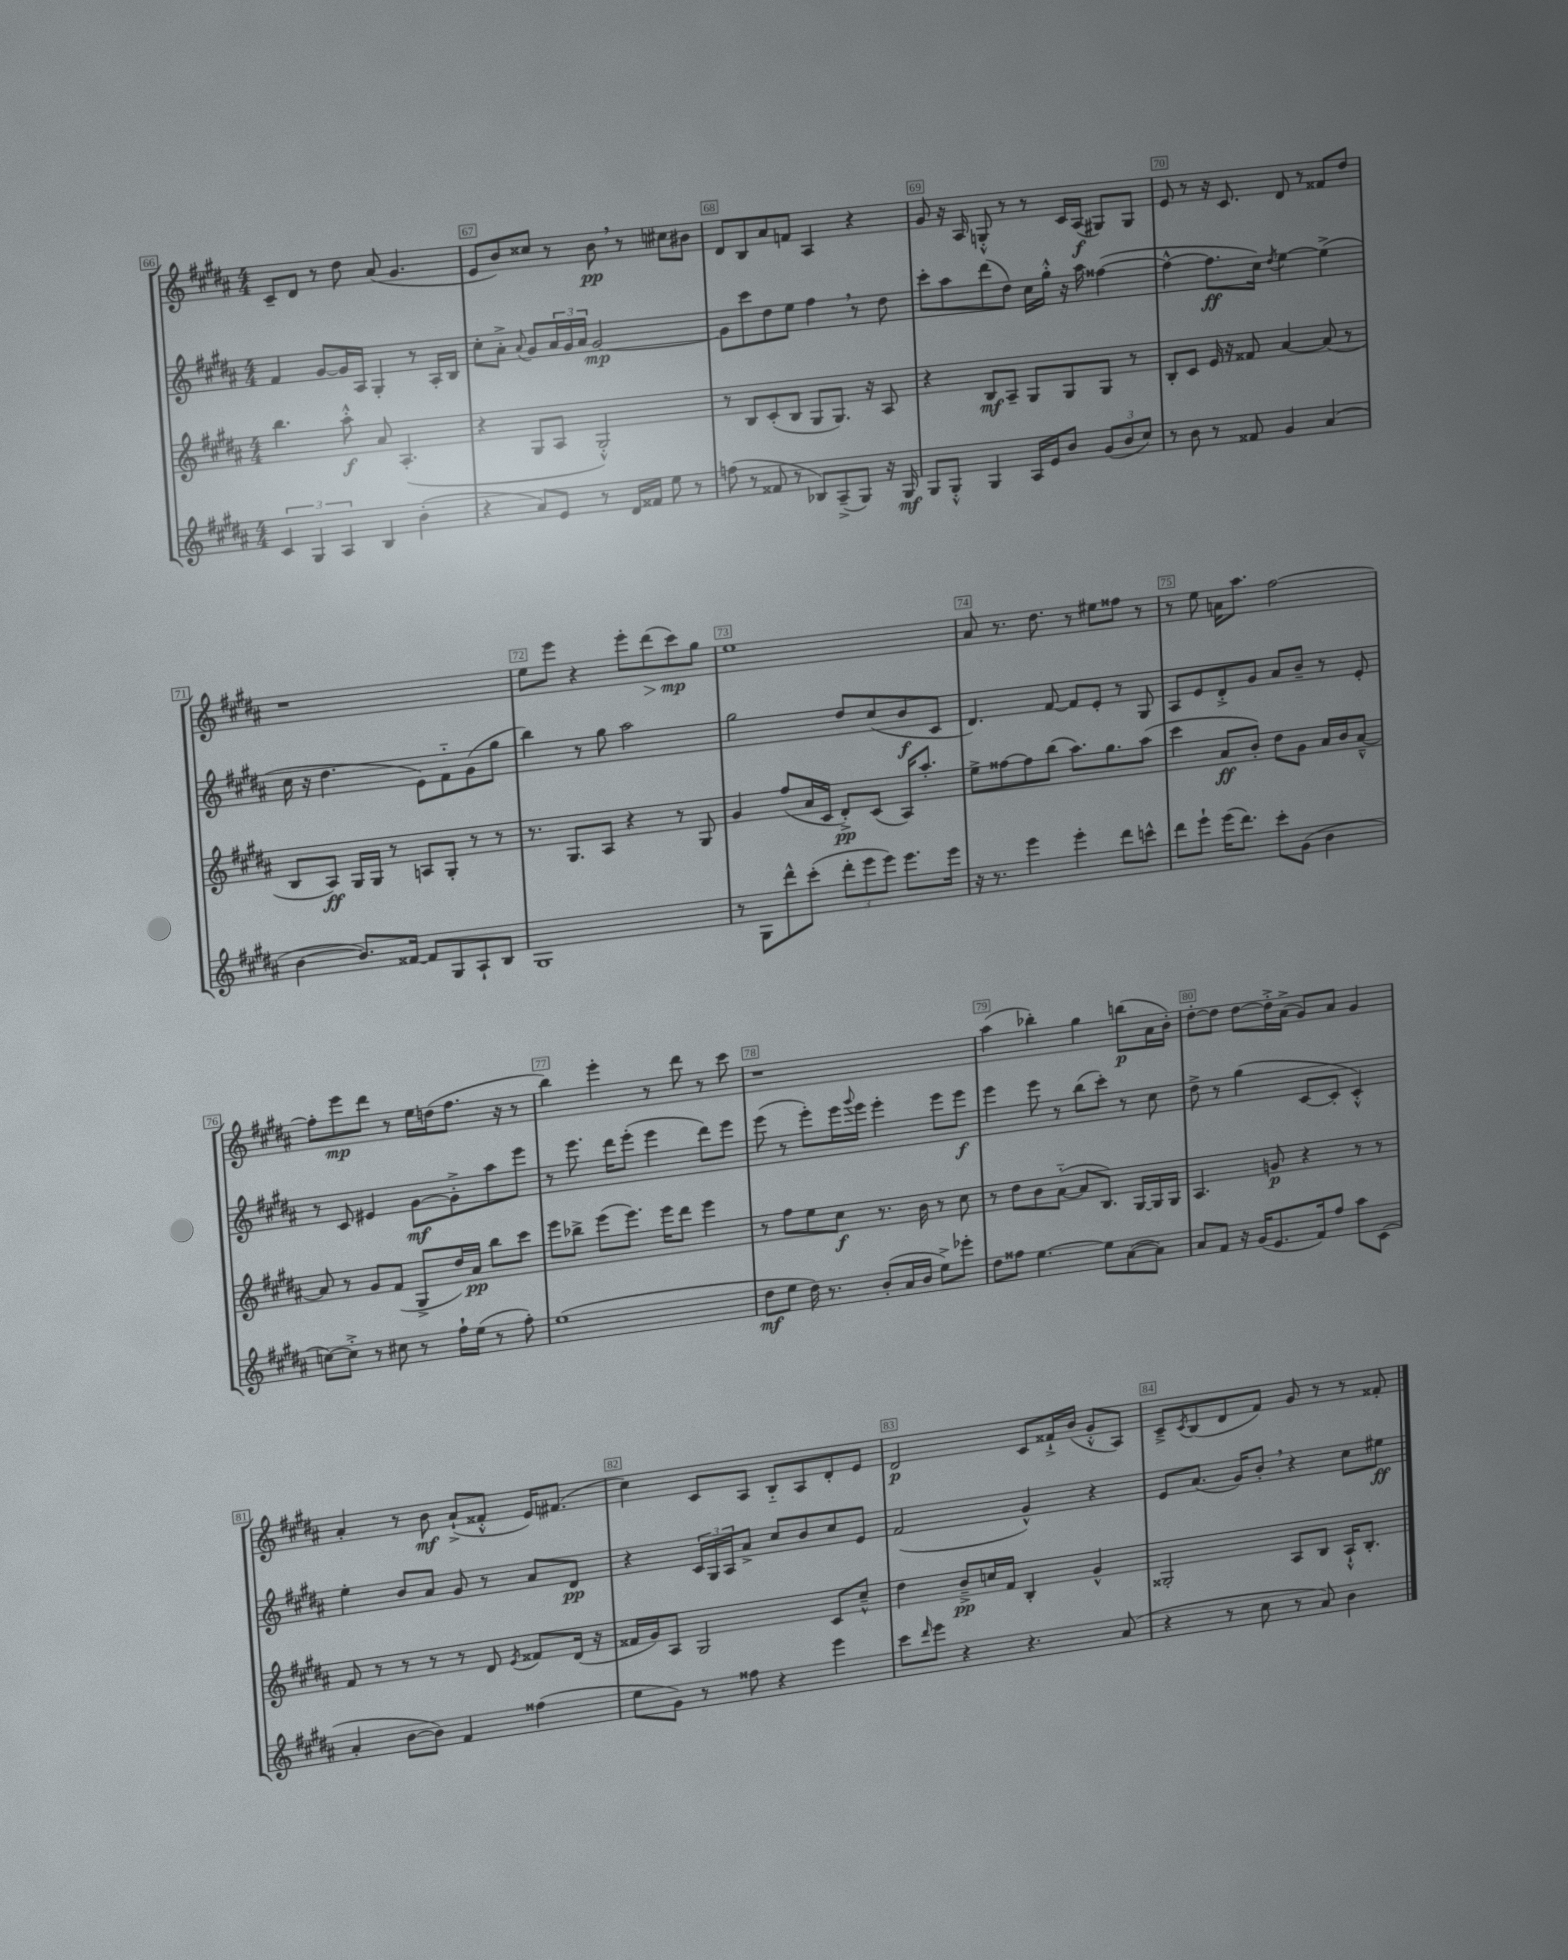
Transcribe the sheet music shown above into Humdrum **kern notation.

**kern	**dynam	**kern	**dynam	**kern	**dynam	**kern	**dynam
*part4	*part4	*part3	*part3	*part2	*part2	*part1	*part1
*staff4	*staff4	*staff3	*staff3	*staff2	*staff2	*staff1	*staff1
*clefG2	*	*clefG2	*	*clefG2	*	*clefG2	*
*k[f#c#g#d#a#]	*	*k[f#c#g#d#a#]	*	*k[f#c#g#d#a#]	*	*k[f#c#g#d#a#]	*
*M4/4	*	*M4/4	*	*M4/4	*	*M4/4	*
=66	=66	=66	=66	=66	=66	=66	=66
6c#/	.	4.bb\	.	4f#/	.	8c#~/L	.
.	.	.	.	.	.	8d#/J	.
6G#/	.	.	.	.	.	.	.
.	.	.	.	[8g#/L	.	8r	.
6A#/	.	.	.	.	.	.	.
.	.	8aa#'^^\	f	16g#/L]	.	8dd#\	.
.	.	.	.	16A#/JJ	.	.	.
4B/	.	8a#/	.	4G#'/	.	(8a#/	.
.	.	(4.A#'/	.	.	.	4.g#/	.
(4b'\	.	.	.	8r	.	.	.
.	.	.	.	16A#'/LL	.	.	.
.	.	.	.	16B/JJ	.	.	.
=67	=67	=67	=67	=67	=67	=67	=67
4r	.	4r	.	8cc#'\L	.	8e/L	.
.	.	.	.	8a#'^\J	.	8b/)	.
.	.	.	.	8qqa#/	.	.	.
8a#/L)	.	8G#/L	.	8g#/L	.	8cc##X/J	.
8e/J	.	8A#/J	.	24a#/L	.	8r	.
.	.	.	.	24g#/	.	.	.
.	.	.	.	24a#/JJ	.	.	.
8r	.	2G#'^^/)	.	[2g#/	mp	8b,\	pp
16d#/LL	.	.	.	.	.	8r	.
16f##X/JJ	.	.	.	.	.	.	.
8ee\	.	.	.	.	.	8cc#X\L	.
8r	.	.	.	.	.	8b#X\J	.
=68	=68	=68	=68	=68	=68	=68	=68
(8ffn\	.	8r	.	8g#\L]	.	8d#/L	.
8r	.	8B/L	.	8ccc#\	.	8B/	.
8f##X/	.	(8c#'/	.	8dd#\	.	8a#/	.
8r	.	8B/J	.	8ee\J	.	8fn/J	.
8B-X/L)	.	8G#/L	.	4ff#,\	.	4A#/	.
(8A#~^/	.	8.G#/J)	.	.	.	.	.
8G#/J)	.	.	.	8r	.	4r	.
.	.	16r	.	.	.	.	.
16r	.	8A#/	.	8dd#\	.	.	.
16G#/	mf	.	.	.	.	.	.
=69	=69	=69	=69	=69	=69	=69	=69
8G#/L	.	4r	.	8ccc#'\L	.	8g#/	.
8G#'^^/J	.	.	.	8aa#\	.	16r	.
.	.	.	.	.	.	16A#/	.
4G#/	.	8B/L	mf	(8ddd#\	.	8Gn'^^/	.
.	.	8A#~/J	.	8dd#\J)	.	8r	.
16A#/LL	.	8G#/L	.	16cc#\LL	.	8r	.
16e/J	.	.	.	16gg#'^^\JJ	.	.	.
8b/J	.	8G#/	.	16r	.	16c#/LL	.
.	.	.	.	16aa#\	.	(16A#/JJ	f
(12g#/L	.	8G#/J	.	([4ff##X\	.	8G#X/L)	.
12b/	.	.	.	.	.	.	.
.	.	8r	.	.	.	8G#/J	.
12cc#/J)	.	.	.	.	.	.	.
=70	=70	=70	=70	=70	=70	=70	=70
8r	.	8B'/L	.	4ff##^^\_	.	8e/	.
8b\	.	8c#/J	.	.	.	8r	.
8r	.	16e/	.	8.ff##\L]	ff	16r	.
.	.	16r	.	.	.	8.c#/	.
8f##X/	.	8f##X/	.	.	.	.	.
.	.	.	.	16cc#\Jk)	.	.	.
.	.	.	.	8qdd#/	.	.	.
4g#/	.	[4a#/	.	[4ee\	.	8d#/	.
.	.	.	.	.	.	8r	.
(4a#/	.	(8a#/]	.	(4ee^\]	.	8f##X/L	.
.	.	8r	.	.	.	8dd#/J	.
!!LO:LB:g=z
=71	=71	=71	=71	=71	=71	=71	=71
[4b\	.	8B/L	.	16cc#\	.	1r	.
.	.	.	.	16r	.	.	.
.	.	8A#/J)	ff	4.dd#\	.	.	.
8.b/L])	.	16G#/LL	.	.	.	.	.
.	.	16G#/JJ	.	.	.	.	.
.	.	8r	.	.	.	.	.
[16f##X/Jk	.	.	.	.	.	.	.
8f##/L]	.	8An/L	.	8e\L)	.	.	.
8G#/	.	8G#'/J	.	8f#\	.	.	.
8A#`/	.	8r	.	(8g#\	.	.	.
8B/J	.	8r	.	8gg#\J	.	.	.
=72	=72	=72	=72	=72	=72	=72	=72
1G#	.	8.r	.	4bb\)	.	8ee\L	.
.	.	.	.	.	.	8eee\J	.
.	.	8.G#/L	.	.	.	.	.
.	.	.	.	8r	.	4r	.
.	.	8A#/J	.	8gg#\	.	.	.
.	.	4r	.	2aa#\	.	8eee'\L	.
!	!	!	!	!	!	!	!LO:HP:b
.	.	.	.	.	.	(8ddd#\	>
.	.	8r	.	.	.	8ccc#\)	mp
.	.	8G#/	.	.	.	8gg#\J	]
=73	=73	=73	=73	=73	=73	=73	=73
8r	.	4g#/	.	2gg#\	.	1ee	.
8G#\L	.	.	.	.	.	.	.
8ddd#^^\	.	(8ff#/L	.	.	.	.	.
(8ccc#'\J	.	16a#/L	.	.	.	.	.
.	.	16c#/JJ	.	.	.	.	.
12ddd#'\L	.	8d#'^/L)	pp	8dd#/L	.	.	.
12eee\	.	.	.	.	.	.	.
.	.	(8c#/J	.	(8cc#/	.	.	.
12eee\J)	.	.	.	.	.	.	.
8.eee\L	.	16A#/KL)	.	8b/	f	.	.
.	.	8.aa#'/J	.	.	.	.	.
.	.	.	.	8c#/J	.	.	.
16eee\Jk	.	.	.	.	.	.	.
=74	=74	=74	=74	=74	=74	=74	=74
16r	.	8ee^\L	.	4.d#/)	.	8a#/	.
8.r	.	.	.	.	.	.	.
.	.	[8ff##X\	.	.	.	8.r	.
4eee\	.	8ff##\]	.	.	.	.	.
.	.	.	.	.	.	8.dd#\	.
.	.	(8bb\J	.	[8f#/	.	.	.
4eee'\	.	8.aa#\L)	.	8f#/L]	.	8r	.
.	.	.	.	8e'/J	.	8ee#X\L	.
.	.	8.gg#\	.	.	.	.	.
8ddd#\L	.	.	.	8r	.	8ff##X\J	.
8cccn^^\J	.	(8aa#\J	.	8G#/	.	8r	.
=75	=75	=75	=75	=75	=75	=75	=75
8ddd#\L	.	4ccc#\	.	8A#/L	.	8r	.
8eee`\J	.	.	.	8e/	.	8ee\	.
(16eee\KL	.	8a#/L	ff	8d#'^/	.	16an\KL	.
8.ddd#\J)	.	.	.	.	.	8.aa#\J	.
.	.	8b'/J)	.	8g#/J	.	.	.
8ccc#'\L	.	8dd#\L	.	8a#/L	.	[2ff#\	.
(8g#\J	.	8g#\J	.	8b~/J	.	.	.
4b\	.	16a#/LL	.	8r	.	.	.
.	.	16b/J	.	.	.	.	.
.	.	[8a#~^^/J	.	8e'/	.	.	.
!!LO:LB:g=z
=76	=76	=76	=76	=76	=76	=76	=76
[8ccn\L)	.	8a#/]	.	8r	.	8ff#'\L]	.
8cc'^\J]	.	8r	.	8c#/	.	8eee\	mp
8r	.	8g#/L	.	4e#X/	.	8ddd#\J	.
8cc#X\	.	(8f#/J	.	.	.	8r	.
8r	.	8G#^/L	.	[8g#\L	mf	16ee\LL	.
.	.	.	.	.	.	(16ddn\J	.
16ff#`\LL	.	16dd#/L)	.	8g#'^\]	.	8.ff#\J	.
(16ee\JJ	.	16a#/JJ	pp	.	.	.	.
8r	.	8bb\L	.	8aa#\	.	.	.
.	.	.	.	.	.	16r	.
8ff#'\)	.	8ccc#\J	.	8eee\J	.	8r	.
=77	=77	=77	=77	=77	=77	=77	=77
(1ee	.	8eee\L	.	8r	.	4bb\)	.
.	.	8bb-X^\J	.	8.eee\	.	.	.
.	.	(8eee\L	.	.	.	4eee'\	.
.	.	.	.	16ddd#\KL	.	.	.
.	.	8.eee\J)	.	(8eee'\J	.	.	.
.	.	.	.	4eee\	.	8r	.
.	.	16eee\KL	.	.	.	.	.
.	.	8ddd#\J	.	.	.	8ddd#\	.
.	.	4eee\	.	8ddd#\L)	.	8r	.
.	.	.	.	8eee\J	.	8ccc#\	.
=78	=78	=78	=78	=78	=78	=78	=78
8dd#\L	mf	8r	.	(8eee\	.	1r	.
8ee\J	.	8ff#\L	.	8r	.	.	.
16dd#\)	.	8ee\	.	8eee'\L)	.	.	.
8.r	.	.	.	.	.	.	.
.	.	8cc#\J	f	16eee\L	.	.	.
.	.	.	.	8qqggg#/	.	.	.
.	.	.	.	16eee\JJ	.	.	.
(8b'/L	.	8.r	.	4eee'\	.	.	.
16a#/L	.	.	.	.	.	.	.
16b/JJ	.	16b\	.	.	.	.	.
8ee^\L)	.	8r	.	8eee\L	.	.	.
8eee-X'\J	.	8cc#\	.	8eee\J	f	.	.
=79	=79	=79	=79	=79	=79	=79	=79
8dd#\L	.	8r	.	4eee\	.	(4aa#\	.
8ff##X\J	.	8dd#\L	.	.	.	.	.
[4.ee\	.	8b\	.	8eee\	.	4bb-X'\)	.
.	.	([8a#\J	.	8r	.	.	.
.	.	8a#/L]	.	(8bb\L	.	4gg#\	.
8ee\L]	.	8.B/J)	.	8ccc#'\J)	.	.	.
([8a#\	.	.	.	8r	.	(8bbn\L	p
.	.	[16G#/LL	.	.	.	.	.
8a#\J])	.	16G#/]	.	8cc#\	.	16a#\L	.
.	.	16G#/JJ	.	.	.	16b'\JJ)	.
=80	=80	=80	=80	=80	=80	=80	=80
8a#/L	.	4.A#/	.	8dd#^\	.	[8dd#'\L	.
8f#/J	.	.	.	8r	.	8dd#\J]	.
16r	.	.	.	(4gg#\	.	[8dd#\L	.
(16g#/KL	.	.	.	.	.	.	.
8.e/	.	8gn/	p	.	.	16dd#'^\L]	.
.	.	.	.	.	.	(16a#^\JJ	.
.	.	4r	.	[8c#/L	.	8g#/L)	.
16f#/k)	.	.	.	.	.	.	.
8ff#/J	.	.	.	8c#'/J]	.	8a#/J	.
8aa#\L	.	8r	.	4c#'^^/)	.	4g#/	.
(8c#\J	.	8r	.	.	.	.	.
!!LO:LB:g=z
=81	=81	=81	=81	=81	=81	=81	=81
4a#'/	.	8f#/	.	4ee'\	.	4a#'/	.
.	.	8r	.	.	.	.	.
[8b\L	.	8r	.	8b/L	.	8r	.
8b\J])	.	8r	.	8a#/J	.	8b\	mf
4f#/	.	8r	.	8g#/	.	(8a#`^/L	.
.	.	8d#/	.	8r	.	8f##X'^^/J	.
.	.	8qe/	.	.	.	.	.
(4ff##X\	.	8f##X/L	.	8a#/L	.	16e/KL)	.
.	.	.	.	.	.	(8.f#X/J	.
.	.	(16d#/Jk	.	8d#/J	pp	.	.
.	.	16r	.	.	.	.	.
=82	=82	=82	=82	=82	=82	=82	=82
8ee\L	.	16f##X/LL	.	4r	.	4cc#\)	.
.	.	16g#/J)	.	.	.	.	.
8g#\J)	.	8A#/J	.	.	.	.	.
8r	.	2G#/	.	24c#/LL	.	8c#/L	.
.	.	.	.	24G#/	.	.	.
.	.	.	.	24A#/J	.	.	.
8ff##X\	.	.	.	8a#^/J	.	8A#/J	.
4r	.	.	.	8cc#/L	.	8B/L	.
.	.	.	.	8b/	.	8A#/	.
4eee\	.	8c#/L	.	8cc#/	.	8d#'/	.
.	.	8cc#~^^/J	.	8e/J	.	8e/J	.
=83	=83	=83	=83	=83	=83	=83	=83
8ccc#\L	.	4dd#\	.	(2f#/	.	2d#/	p
16qqddd#/	.	.	.	.	.	.	.
8eee\J	.	.	.	.	.	.	.
4r	.	8b~^/L	pp	.	.	.	.
.	.	16ccn/L	.	.	.	.	.
.	.	16f#/JJ	.	.	.	.	.
4.r	.	4B'/	.	4g#^^/)	.	8c#/L	.
.	.	.	.	.	.	16f##X`^/L	.
.	.	.	.	.	.	(16b/JJ	.
.	.	4g#^^/	.	4r	.	8g#'^^/L	.
(8a#/	.	.	.	.	.	8A#/J)	.
=84	=84	=84	=84	=84	=84	=84	=84
4r	.	2G##X'/	.	8e/L	.	8c#~^/L	.
.	.	.	.	.	.	8qc#/	.
.	.	.	.	(8.a#/J	.	(8B/	.
8r	.	.	.	.	.	8d#/	.
.	.	.	.	16g#/KL)	.	.	.
8cc#\	.	.	.	8b',/J	.	8f#/J)	.
8r	.	8A#/L	.	4r	.	8g#/	.
8a#/)	.	8B/J	.	.	.	8r	.
4b\	.	16A#`^^/KL	.	8cc#\L	.	8r	.
.	.	8.B'/J	.	.	.	.	.
.	.	.	.	8ee#X\J	ff	8f##X'/	.
==	==	==	==	==	==	==	==
*-	*-	*-	*-	*-	*-	*-	*-
